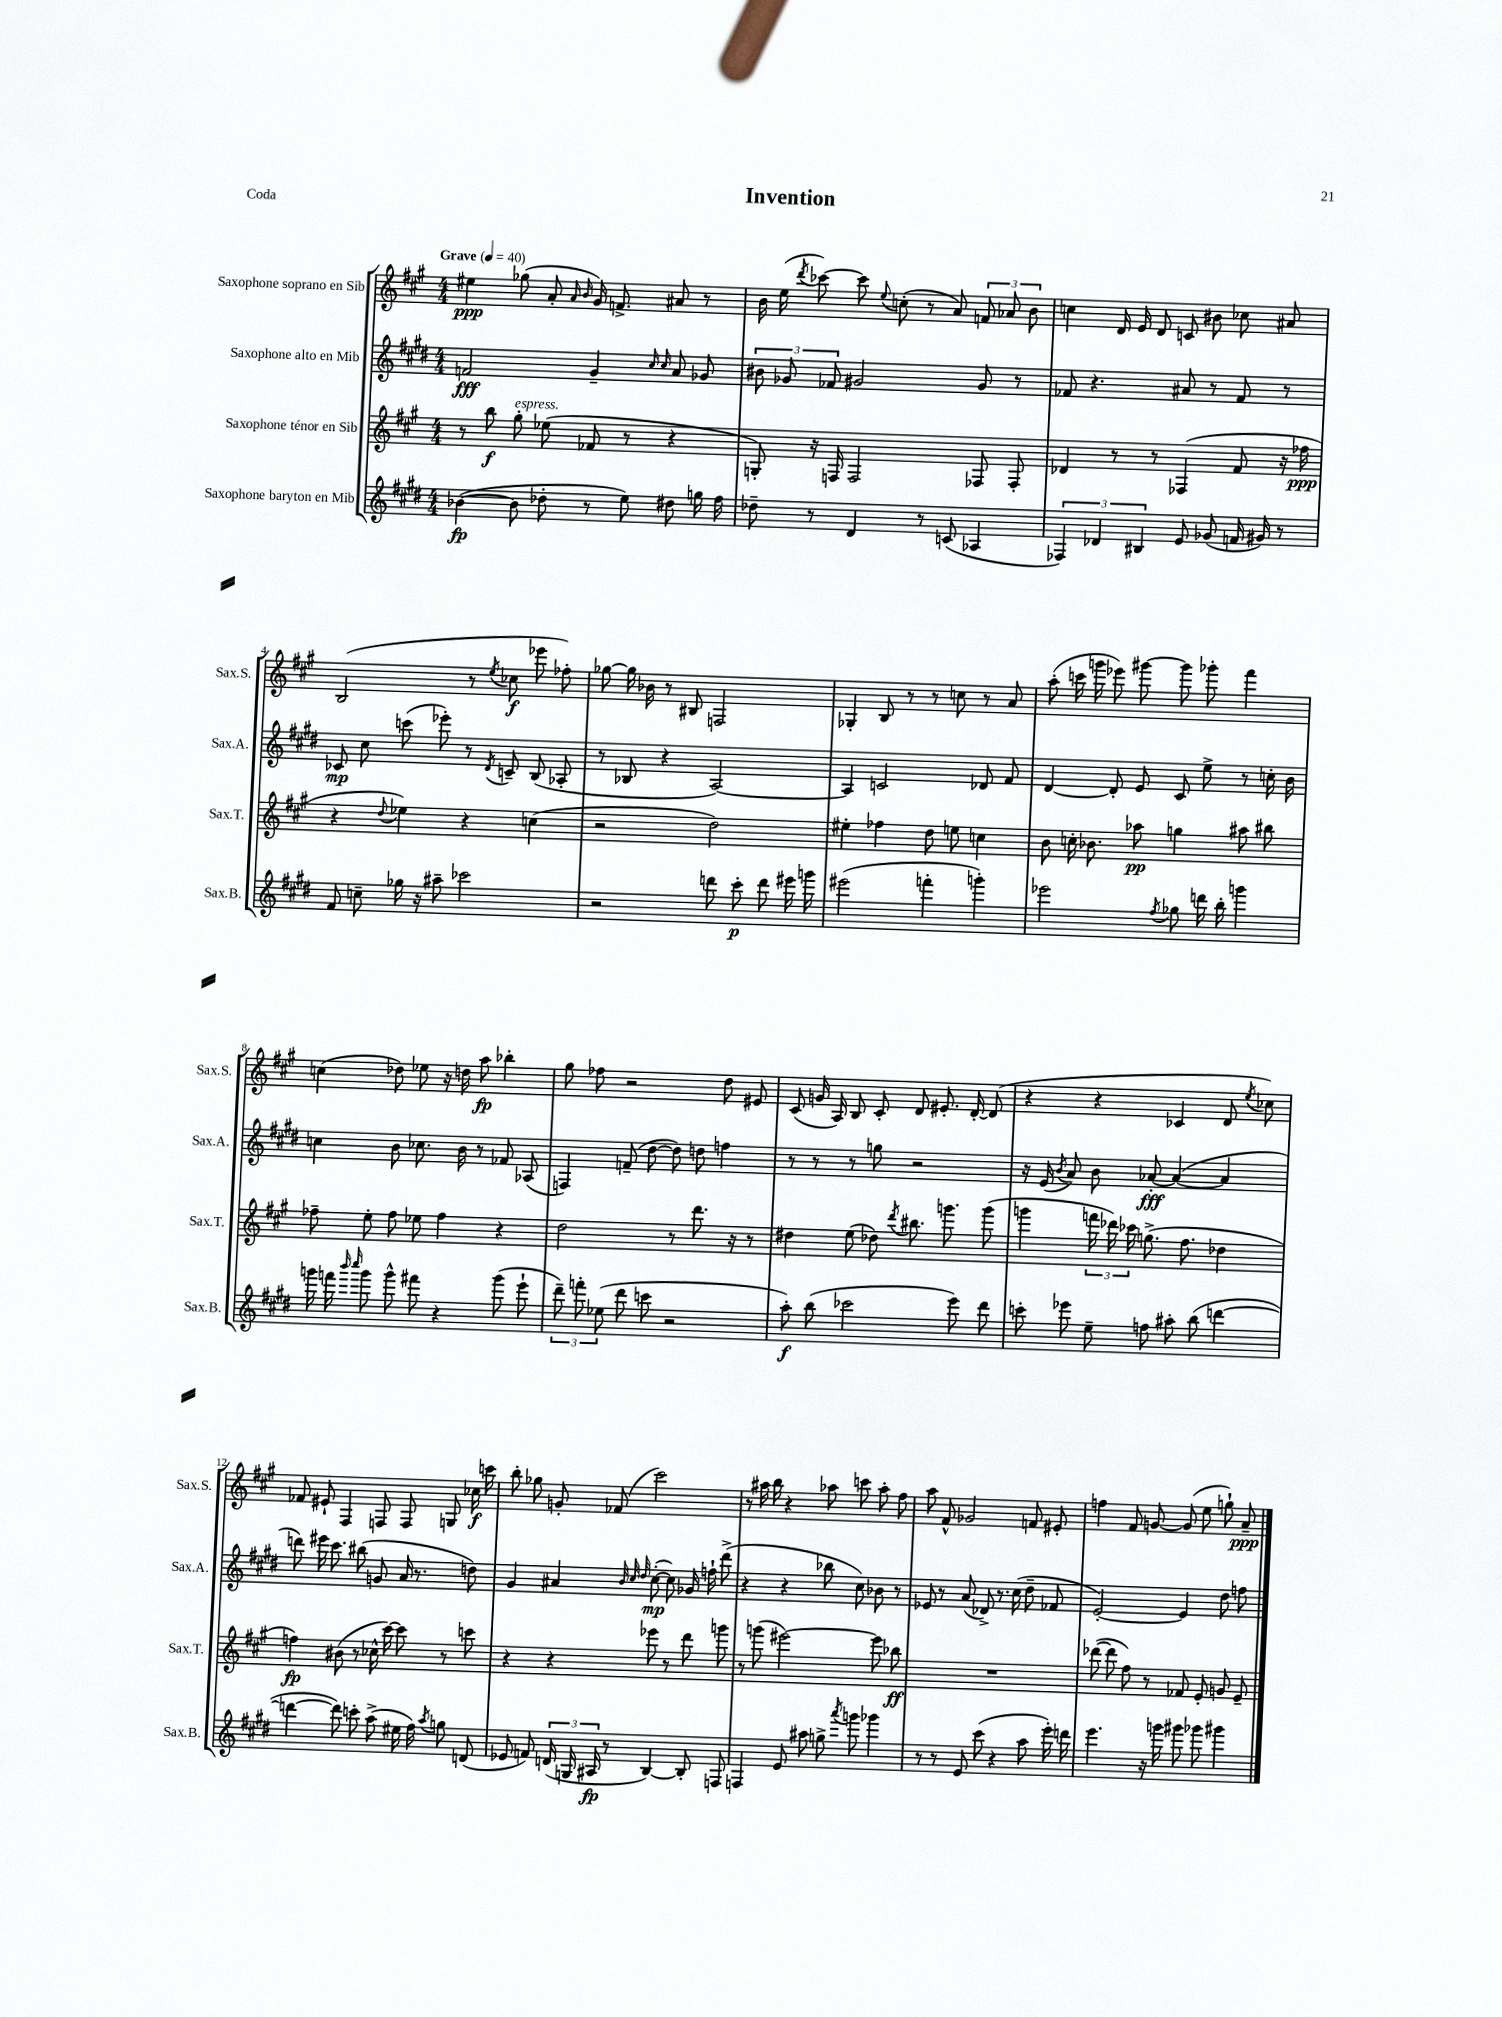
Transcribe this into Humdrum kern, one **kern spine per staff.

**kern	**dynam	**kern	**dynam	**kern	**dynam	**kern	**dynam
*part4	*part4	*part3	*part3	*part2	*part2	*part1	*part1
*staff4	*staff4	*staff3	*staff3	*staff2	*staff2	*staff1	*staff1
*I"Saxophone baryton en Mib	*	*I"Saxophone ténor en Sib	*	*I"Saxophone alto en Mib	*	*I"Saxophone soprano en Sib	*
*I'Sax.B.	*	*I'Sax.T.	*	*I'Sax.A.	*	*I'Sax.S.	*
*clefG2	*	*clefG2	*	*clefG2	*	*clefG2	*
*k[f#c#g#d#]	*	*k[f#c#g#]	*	*k[f#c#g#d#]	*	*k[f#c#g#]	*
*M4/4	*	*M4/4	*	*M4/4	*	*M4/4	*
*MM40	*	*MM40	*	*MM40	*	*MM40	*
=1	=1	=1	=1	=1	=1	=1	=1
!	!	!	!	!	!	!LO:TX:a:B:t=Grave	!
([4b-X\	fp	8r	.	2fn/	fff	4ee#X\	ppp
.	.	8bb\	f	.	.	.	.
!	!	!LO:TX:a:i:t=espress.	!	!	!	!	!
8b-\]	.	8gg#'\	.	.	.	(8gg-X\	.
8dd-X'\	.	(8ee-X\	.	.	.	8a'/	.
.	.	.	.	.	.	16qqa/	.
.	.	.	.	.	.	16qqb/	.
8r	.	8f-X/	.	4g#~/	.	16g#/)	.
.	.	.	.	.	.	8.fn^/	.
8ee\)	.	8r	.	.	.	.	.
.	.	.	.	16qqcc#/	.	.	.
.	.	.	.	16qqcc#/	.	.	.
8dd#X\	.	4r	.	8a/	.	8a#X/	.
16ggn\	.	.	.	8g-X/	.	8r	.
16ff#\	.	.	.	.	.	.	.
=2	=2	=2	=2	=2	=2	=2	=2
8dd-X~\	.	8Gn'/)	.	12b#X\	.	16b\	.
.	.	.	.	.	.	(16ee\	.
.	.	.	.	12g-X/	.	.	.
.	.	.	.	.	.	8qddd/	.
8r	.	16r	.	.	.	[8ccc-X\)	.
.	.	.	.	12f-X/	.	.	.
.	.	16Fn/	.	.	.	.	.
4d#/	.	2F/	.	2g#X/	.	8ccc-\]	.
.	.	.	.	.	.	8qqee/	.
.	.	.	.	.	.	(8ccn'\	.
8r	.	.	.	.	.	8r	.
(8cn/	.	.	.	.	.	8a/)	.
4A-X/	.	8F-X/	.	8g#/	.	12fn/	.
.	.	.	.	.	.	12a-X/	.
.	.	8F-'/	.	8r	.	.	.
.	.	.	.	.	.	12b\	.
=3	=3	=3	=3	=3	=3	=3	=3
6F-X/)	.	4d-X/	.	8f-X/	.	4ccn\	.
.	.	.	.	4.r	.	.	.
6d-X/	.	.	.	.	.	.	.
.	.	8r	.	.	.	16d/	.
.	.	.	.	.	.	16e/	.
6B#X/	.	.	.	.	.	.	.
.	.	8r	.	.	.	8d/	.
8e/	.	(4F-X/	.	8a#X/	.	8cn/	.
(8g-X/	.	.	.	8r	.	8b#X\	.
16fn/	.	8f#/	.	8f-/	.	8cc-X\	.
16g#X/)	.	.	.	.	.	.	.
8r	.	16r	.	8r	.	8a#X/	.
.	.	16ff-X\	ppp	.	.	.	.
!!LO:LB:g=z
=4	=4	=4	=4	=4	=4	=4	=4
8f#/	.	4r	.	8c-X/	mp	(2B/	.
8ccn~\	.	.	.	8cc#\	.	.	.
.	.	8qqdd/	.	.	.	.	.
16gg-X\	.	4ee-X\)	.	(8cccn\	.	.	.
16r	.	.	.	.	.	.	.
8aa#X~\	.	.	.	8eee-X'\)	.	.	.
2ccc-X\	.	4r	.	8r	.	8r	.
.	.	.	.	8qd#/	.	8qee/	.
.	.	.	.	8cn~/	.	8cc-X\	f
.	.	(4ccn\	.	(8B/	.	8eee-X\	.
.	.	.	.	8A-X'/	.	8ff-X'\)	.
=5	=5	=5	=5	=5	=5	=5	=5
2r	.	2r	.	8r	.	[8gg-X\	.
.	.	.	.	8B-X/	.	16gg-\]	.
.	.	.	.	.	.	16b-X\	.
.	.	.	.	4r	.	8r	.
.	.	.	.	.	.	8B#X/	.
8dddn\	.	2dd\)	.	[2A/)	.	2Fn/	.
8ccc#'\	p	.	.	.	.	.	.
8ddd\	.	.	.	.	.	.	.
16eee#X\	.	.	.	.	.	.	.
16gggn\	.	.	.	.	.	.	.
=6	=6	=6	=6	=6	=6	=6	=6
(2eee#X\	.	4ee#X'\	.	4A/]	.	4G-X'/	.
.	.	4ff-X\	.	2cn/	.	8B/	.
.	.	.	.	.	.	8r	.
4fffn'\	.	8dd\	.	.	.	8r	.
.	.	8een\	.	.	.	8ccn\	.
4gggn'\)	.	4ccn\	.	8d-X/	.	8r	.
.	.	.	.	8f#/	.	8a/	.
=7	=7	=7	=7	=7	=7	=7	=7
2eee-X\	.	8b\	.	[4d#/	.	(8aa'\	.
.	.	16ccn'\	.	.	.	16cccn\	.
.	.	8.b-X\	.	.	.	16gggn\	.
.	.	.	.	8d#'/]	.	8eee-X\)	.
.	.	8aa-X\	pp	8e/	.	[8ggg#X\	.
8qff#/	.	.	.	.	.	.	.
8gg-X\	.	4ggn\	.	8c#/	.	8ggg#\]	.
16dddn\	.	.	.	8ee^\	.	8ggg-X'\	.
16bb'\	.	.	.	.	.	.	.
4gggn\	.	8aa#X\	.	8r	.	4fff#\	.
.	.	8bb#X\	.	16ccn'\	.	.	.
.	.	.	.	16b\	.	.	.
!!LO:LB:g=z
=8	=8	=8	=8	=8	=8	=8	=8
16gggn\	.	8ff-X~\	.	4ccn\	.	(4ccn\	.
16fffn\	.	.	.	.	.	.	.
16qqbbb/	.	.	.	.	.	.	.
16qqcccc#/	.	.	.	.	.	.	.
8ggg\	.	8ee'\	.	.	.	.	.
8ggg^^\	.	8ff-\	.	8b\	.	8dd-X\)	.
8fff#X\	.	8ee-X\	.	8.cc-X\	.	8ee-X\	.
4r	.	4ff-\	.	.	.	16r	.
.	.	.	.	16b\	.	16ddn\	.
.	.	.	.	8r	.	8aa\	fp
(8ggg\	.	4r	.	8f-X/	.	4bb-X'\	.
8eee`\	.	.	.	(8A-X/	.	.	.
=9	=9	=9	=9	=9	=9	=9	=9
12ddd#~\)	.	2dd\	.	4Fn/)	.	8gg#\	.
12fffn'\	.	.	.	.	.	.	.
.	.	.	.	.	.	8ff-X\	.
(12ee-X\	.	.	.	.	.	.	.
8ddd#\	.	.	.	(8fn~/	.	2r	.
8cccn\	.	.	.	[8dd#\	.	.	.
2r	.	8r	.	8dd#\])	.	.	.
.	.	8.ddd\	.	8ddn\	.	.	.
.	.	.	.	4ffn\	.	8dd\	.
.	.	16r	.	.	.	.	.
.	.	8r	.	.	.	8e#X/	.
=10	=10	=10	=10	=10	=10	=10	=10
8aa'\)	f	4dd#X\	.	8r	.	(8c#/	.
(8bb\	.	.	.	8r	.	16gn/	.
.	.	.	.	.	.	16A/)	.
2ccc-X\	.	(8ee\	.	8r	.	8B/	.
.	.	8dd-X\)	.	8ggn\	.	8c#'/	.
.	.	8qddd/	.	.	.	.	.
.	.	8.bb#X\	.	2r	.	8d/	.
.	.	.	.	.	.	8.e#X'/	.
.	.	8.gggn\	.	.	.	.	.
8eee\)	.	.	.	.	.	.	.
.	.	.	.	.	.	[16d'/	.
8ddd#\	.	(8ggg\	.	.	.	(8d/]	.
=11	=11	=11	=11	=11	=11	=11	=11
8cccn'\	.	4gggn\	.	16r	.	4r	.
.	.	.	.	(16e/	.	.	.
.	.	.	.	8qb/	.	.	.
8eee-X\	.	.	.	8a/)	.	.	.
8ee~\	.	24fffn\	.	8b\	.	4r	.
.	.	24ddd-X\)	.	.	.	.	.
.	.	24ccc-X\	.	.	.	.	.
8ffn\	.	(8.ggn^\	.	[8a-X'/	fff	.	.
8aa#X'\	.	.	.	(4a-/_	.	4c-X/	.
.	.	8.ff#\	.	.	.	.	.
(8bb\	.	.	.	.	.	.	.
[4dddn\	.	4dd-X\	.	4a-/]	.	8d/	.
.	.	.	.	.	.	8qee/	.
.	.	.	.	.	.	8cc-X\)	.
!!LO:LB:g=z
=12	=12	=12	=12	=12	=12	=12	=12
4dddn\_	.	4ffn\)	fp	8dddn\)	.	8f-X/	.
.	.	.	.	16eee#X\	.	8e#X`/	.
.	.	.	.	8.ccc#\	.	.	.
8ddd\])	.	(8b#X\	.	.	.	4F#/	.
8cccn'\	.	8r	.	(8bb#X\	.	.	.
(8aa^\	.	16cc-X^^\	.	8gn/	.	8Fn/	.
.	.	[16ccc#\)	.	.	.	.	.
16ee#X\	.	8ccc#\]	.	16a/	.	8F/	.
16ff#\)	.	.	.	8.r	.	.	.
8qaa/	.	.	.	.	.	.	.
8ggn\	.	8r	.	.	.	8Gn/	.
(8dn/	.	8cccn\	.	8ddn\)	.	16cc-X\	f
.	.	.	.	.	.	16cccn\	.
=13	=13	=13	=13	=13	=13	=13	=13
8e-X/	.	4r	.	4g#/	.	8bb'\	.
8fn/)	.	.	.	.	.	8gg-X\	.
(24dn/	.	4r	.	4a#X/	.	8gn'/	.
24Gn/	.	.	.	.	.	.	.
24A#X/	fp	.	.	.	.	.	.
8r	.	.	.	.	.	(8f-X/	.
.	.	.	.	32qqb/	.	.	.
.	.	.	.	32qqcc#/	.	.	.
.	.	.	.	32qqdd#/	.	.	.
[4B/)	.	8eee-X\	.	([8cc#'\	mp	2ccc#\)	.
.	.	8r	.	8cc#\])	.	.	.
8B'/]	.	8ddd\	.	16g-X/	.	.	.
.	.	.	.	16ffn`\	.	.	.
8Fn/	.	8gggn\	.	(8ddd#^\	.	.	.
=14	=14	=14	=14	=14	=14	=14	=14
4Fn/	.	8r	.	4r	.	8r	.
.	.	(8gggn\	.	.	.	16aa#X\	.
.	.	.	.	.	.	16bb\	.
8e/	.	[2eee#X\)	.	4r	.	4r	.
8aa#X\	.	.	.	.	.	.	.
8ggn^\	.	.	.	8bb-X\	.	8aa-X\	.
8qaaa/	.	.	.	.	.	.	.
8gggn\	.	.	.	8cc#\)	.	8cccn\	.
4ggg-X\	.	8eee#\]	.	8b-X\	.	8aa-'\	.
.	.	8bb-X\	ff	8r	.	8ff#\	.
=15	=15	=15	=15	=15	=15	=15	=15
8r	.	1r	.	8e-X/	.	8aa\	.
8r	.	.	.	8r	.	8f#^^/	.
8e/	.	.	.	(8a/	.	2g-X/	.
(8ccc#\	.	.	.	8d-X^/)	.	.	.
4r	.	.	.	8.r	.	.	.
.	.	.	.	(16cc#\	.	.	.
8aa\	.	.	.	8dd#~\	.	8fn/	.
16eee'\)	.	.	.	8f-X/	.	8e#X'/	.
16dddn\	.	.	.	.	.	.	.
=16	=16	=16	=16	=16	=16	=16	=16
4.eee\	.	([8ddd-X\	.	[2e'/)	.	4ffn\	.
.	.	8ddd-\]	.	.	.	.	.
.	.	8ff#\)	.	.	.	8f#/	.
16r	.	8r	.	.	.	[8gn/	.
16gggn\	.	.	.	.	.	.	.
8ggg#X\	.	8f-X/	.	4e/]	.	(8g/]	.
8ggg-X\	.	8e'/	.	.	.	8ee\	.
4ggg#X\	.	8gn/	.	8dd#\	.	8ggn`\)	.
.	.	8e~/	.	8ffn\	.	8a~/	ppp
==	==	==	==	==	==	==	==
*-	*-	*-	*-	*-	*-	*-	*-
